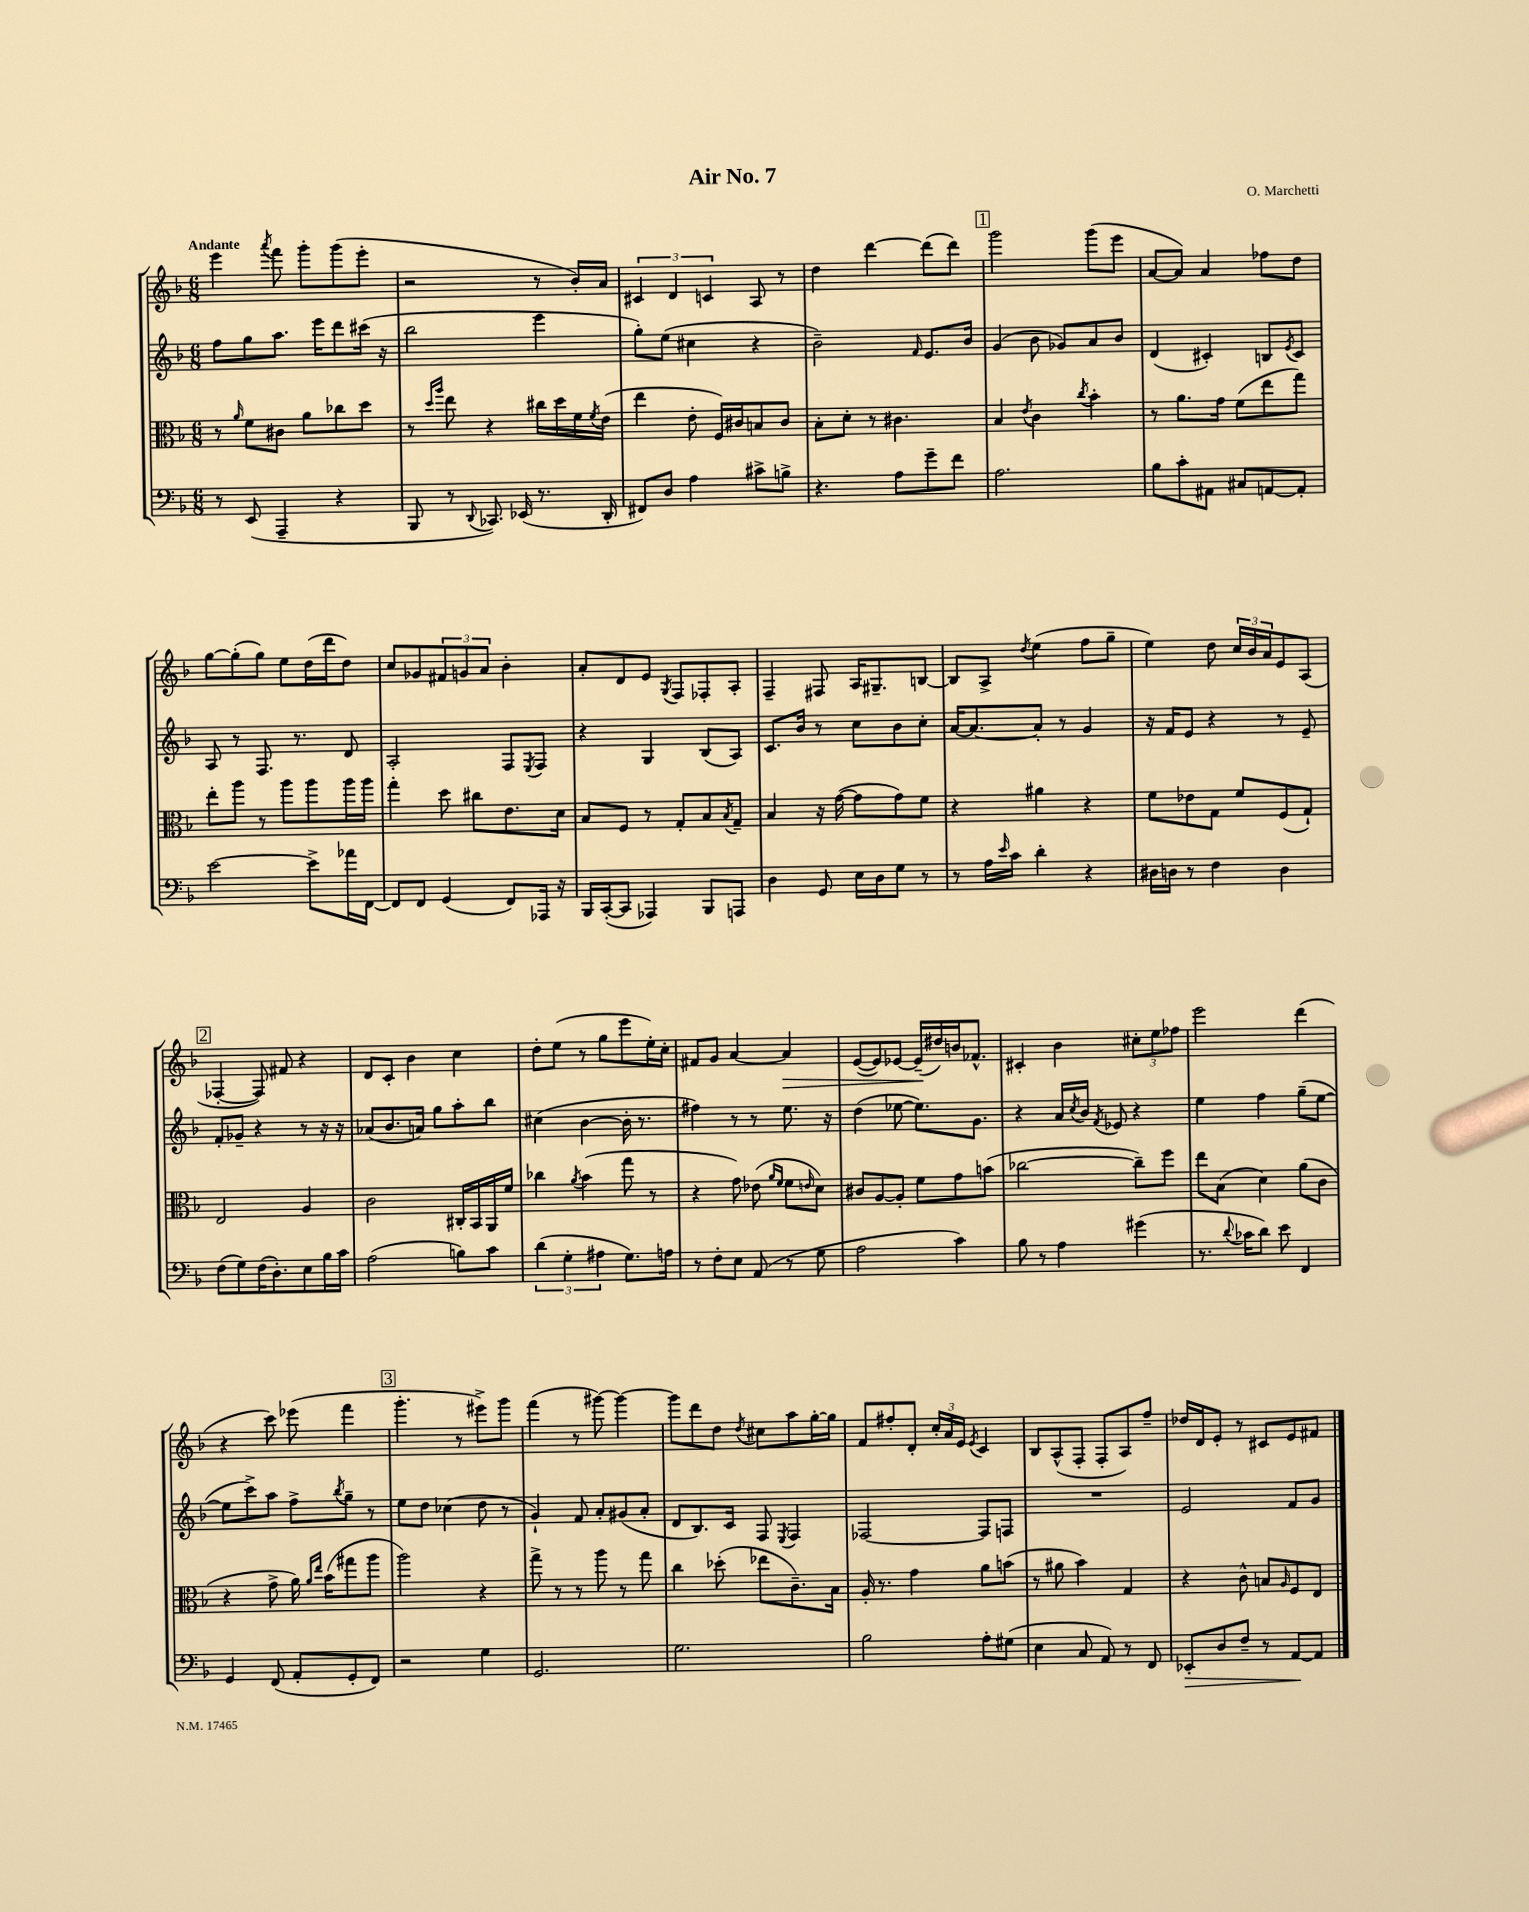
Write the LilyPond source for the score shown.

\header { title = "Air No. 7" composer = "O. Marchetti" }
<<
\new StaffGroup <<
\new Staff = "s0" {
    \clef treble \key f \major \numericTimeSignature \time 6/8 \tempo "Andante"
    e'''4 \acciaccatura { a'''8 } f'''8 g'''8-. g'''8( e'''8-. |
    r2 r8 bes'16-.) a'16 |
    \tuplet 3/2 { cis'4 d'4 c'4 } a8 r8 |
    d''4 d'''4~ d'''8( d'''8) |
    \mark \markup { \box "1" } g'''2 g'''8( e'''8 |
    a'8~ a'8) a'4 fes''8 d''8 |
    g''8~ g''8-.( g''8) e''8 d''16( d'''16 d''8) |
    c''8 ges'8 \tuplet 3/2 { fis'8 g'8 a'8 } bes'4-. |
    a'8-. d'8 e'8 \acciaccatura { g8 } f8 fes8-. a8-. |
    f4-- fis8 a16 gis8.-- b8~ |
    b8 a8-> \acciaccatura { d''8 } e''4( f''8 g''8-- |
    e''4) d''8 \tuplet 3/2 { c''16 bes'16 a'16 } e'8 a8( |
    \mark \markup { \box "2" } fes4~-. fes8) fis'8 r4 |
    d'8 c'8-. bes'4 c''4 |
    d''8-. e''8( r8 g''8 e'''8 e''16-.) c''16-. |
    fis'8 g'8 a'4~ a'4\> |
    e'8~( e'8) ees'8~ ees'16--\!( dis''16) b'16 fes'8.-^ |
    cis'4-. bes'4 \tuplet 3/2 { cis''8-. e''8 fes''8 } |
    e'''2 d'''4( |
    r4 c'''8) ees'''8( f'''4 |
    \mark \markup { \box "3" } g'''4.-. r8 eis'''8->) g'''8 |
    f'''4( r8 gis'''8~) gis'''4~ |
    gis'''8 d'''8 d''8 \acciaccatura { d''8 } cis''8 a''8 g''16~-. g''16 |
    f'8 fis''8-. d'8-. \tuplet 3/2 { c''16-. a'16 e'16 } \acciaccatura { e'8 } c'4 |
    bes8 a8-^( f8-. f8-. a8) f''8-- |
    des''16 d'16 e'8-. r8 cis'8 e'8 fis'8 \bar "|." |
}
\new Staff = "s1" {
    \clef treble \key f \major \numericTimeSignature \time 6/8
    f''8 g''8 a''8. e'''16 d'''8 cis'''16( r16 |
    bes''2 e'''4 |
    g''8-.) e''8( cis''4 r4 |
    bes'2--) \grace { f'16 } e'8. bes'16 |
    \mark \markup { \box "1" } g'4( bes'8 ges'8) a'8 bes'8 |
    d'4( cis'4-.) b8 \acciaccatura { e'8 } cis'8 |
    a8 r8 f8. r8. d'8 |
    a2-. f8 \acciaccatura { e8 } f8 |
    r4 g4 bes8( a8) |
    c'8. bes'16 r8 c''8 bes'8 c''8-. |
    a'16~ a'8.~ a'8-. r8 g'4 |
    r16 f'16 e'8 r4 r8 e'8-- |
    \mark \markup { \box "2" } f'8-. ges'8-- r4 r8 r16 r16 |
    aes'8( bes'8. a'16) g''8 a''8-. bes''8 |
    cis''4( bes'4~ bes'16-. r8. |
    fis''4) r8 r8 e''8. r16 |
    d''4( ees''8~ ees''8.) g'8. |
    r4 a'16 \acciaccatura { c''8 } bes'16 \acciaccatura { f'8 } ees'8 r4 |
    e''4 f''4 g''8--( e''8~ |
    e''8 c'''8->) a''8 f''8-> \acciaccatura { bes''8 } g''8-- r8 |
    \mark \markup { \box "3" } e''8 d''8 ces''4( d''8 r8 |
    g'4-!) f'8 a'8-. gis'8( a'8-. |
    d'8 bes8.) c'16 f8 \acciaccatura { e8 } f4 |
    fes2~ fes8 f8 |
    R2. |
    e'2 f'8 g'8 \bar "|." |
}
\new Staff = "s2" {
    \clef alto \key f \major \numericTimeSignature \time 6/8
    r8 \grace { a'16 } f'8 cis'8 a'8 ces''8 d''8 |
    r8 \grace { d''16 a''16 } e''8 r4 cis''16 d''16 f'16 \acciaccatura { f'8 } e'16( |
    e''4 e'8-. f16) cis'16 b8 cis'8 |
    bes8-. d'8-. r8 cis'4. |
    \mark \markup { \box "1" } bes4 \acciaccatura { e'8 } c'4 \acciaccatura { c''8 } bes'4-. |
    r8 a'8. g'16 f'8( e''8 g''8) |
    e''8-. a''8 r8 a''8 a''8 a''16 a''16 |
    g''4-. d''8 cis''8 e'8. d'16 |
    bes8 f8 r8 g8-. bes8 \acciaccatura { bes8 } g8-- |
    bes4 r16 g'16~( g'8 g'8) f'8 |
    r4 ais'4 r4 |
    f'8 ees'8 g8 f'8 f8( g8-!) |
    \mark \markup { \box "2" } e2 a4 |
    c'2 cis16-. bes,16 a,16 f'16 |
    ces''4 \acciaccatura { a'8 } bes'4( g''8 r8 |
    r4 g'8) ees'8( \grace { a'16 f'16 } f'8 \grace { e'16 } d'8) |
    cis'8 a8~ a8-. f'8 g'8 b'8( |
    ces''2~ ces''8--) f''8 |
    e''8 bes8( d'4) a'8( c'8 |
    r4 g'8-> a'16) \grace { a'16 e''16 } bes'16( gis''8 a''8 |
    \mark \markup { \box "3" } a''2) r4 |
    g''8-> r8 r8 a''8 r8 g''8 |
    c''4 des''8-.( ees''8 c'8.--) bes16 |
    a16-. r8. g'4 a'8 b'8( |
    r8 ais'8 bes'4) g4 |
    r4 c'8-^ b8 \grace { a16 } f8 e8 \bar "|." |
}
\new Staff = "s3" {
    \clef bass \key f \major \numericTimeSignature \time 6/8
    r8 e,8( a,,4-- r4 |
    bes,,8 r8 \appoggiatura { d,8 } ces,8.) ees,16( r8. d,16-. |
    fis,8) d8 a4 cis'8-> b8-> |
    r4. a8 g'8-- f'8 |
    \mark \markup { \box "1" } a2. |
    bes8 c'8-. ais,8 cis8 a,8~ a,8-. |
    e'2~ e'8-> aes'16 f,16~ |
    f,8 f,8 g,4( f,8) aes,,16 r16 |
    bes,,16 c,16~-.( c,8 aes,,4) bes,,8 a,,8 |
    d4 g,8 e16 d16 g8 r8 |
    r8 a16 \grace { e'16 } c'16 d'4-. r4 |
    dis16 d16 r8 f4 d4 |
    \mark \markup { \box "2" } f8( g8) f16( d8.-.) e8 bes16 c'16 |
    a2( b8) c'8 |
    \tuplet 3/2 { d'4( g4-. ais4 } g8.) a16 |
    r8 f8-. e8 a,8( r8 g8 |
    a2 c'4) |
    bes8 r8 a4 gis'4( |
    r8. \appoggiatura { d'8 } ces'16 d'8) e'8 f,4 |
    g,4 f,8( a,8-. g,8-. f,8) |
    \mark \markup { \box "3" } r2 g4 |
    g,2. |
    g2. |
    bes2 a8-. gis8( |
    e4 c8 a,8) r8 f,8 |
    ees,8-.\> d8 f8-- r8 a,8~\! a,8 \bar "|." |
}
>>
>>
\layout { \context { \Score \remove "Bar_number_engraver" } }
